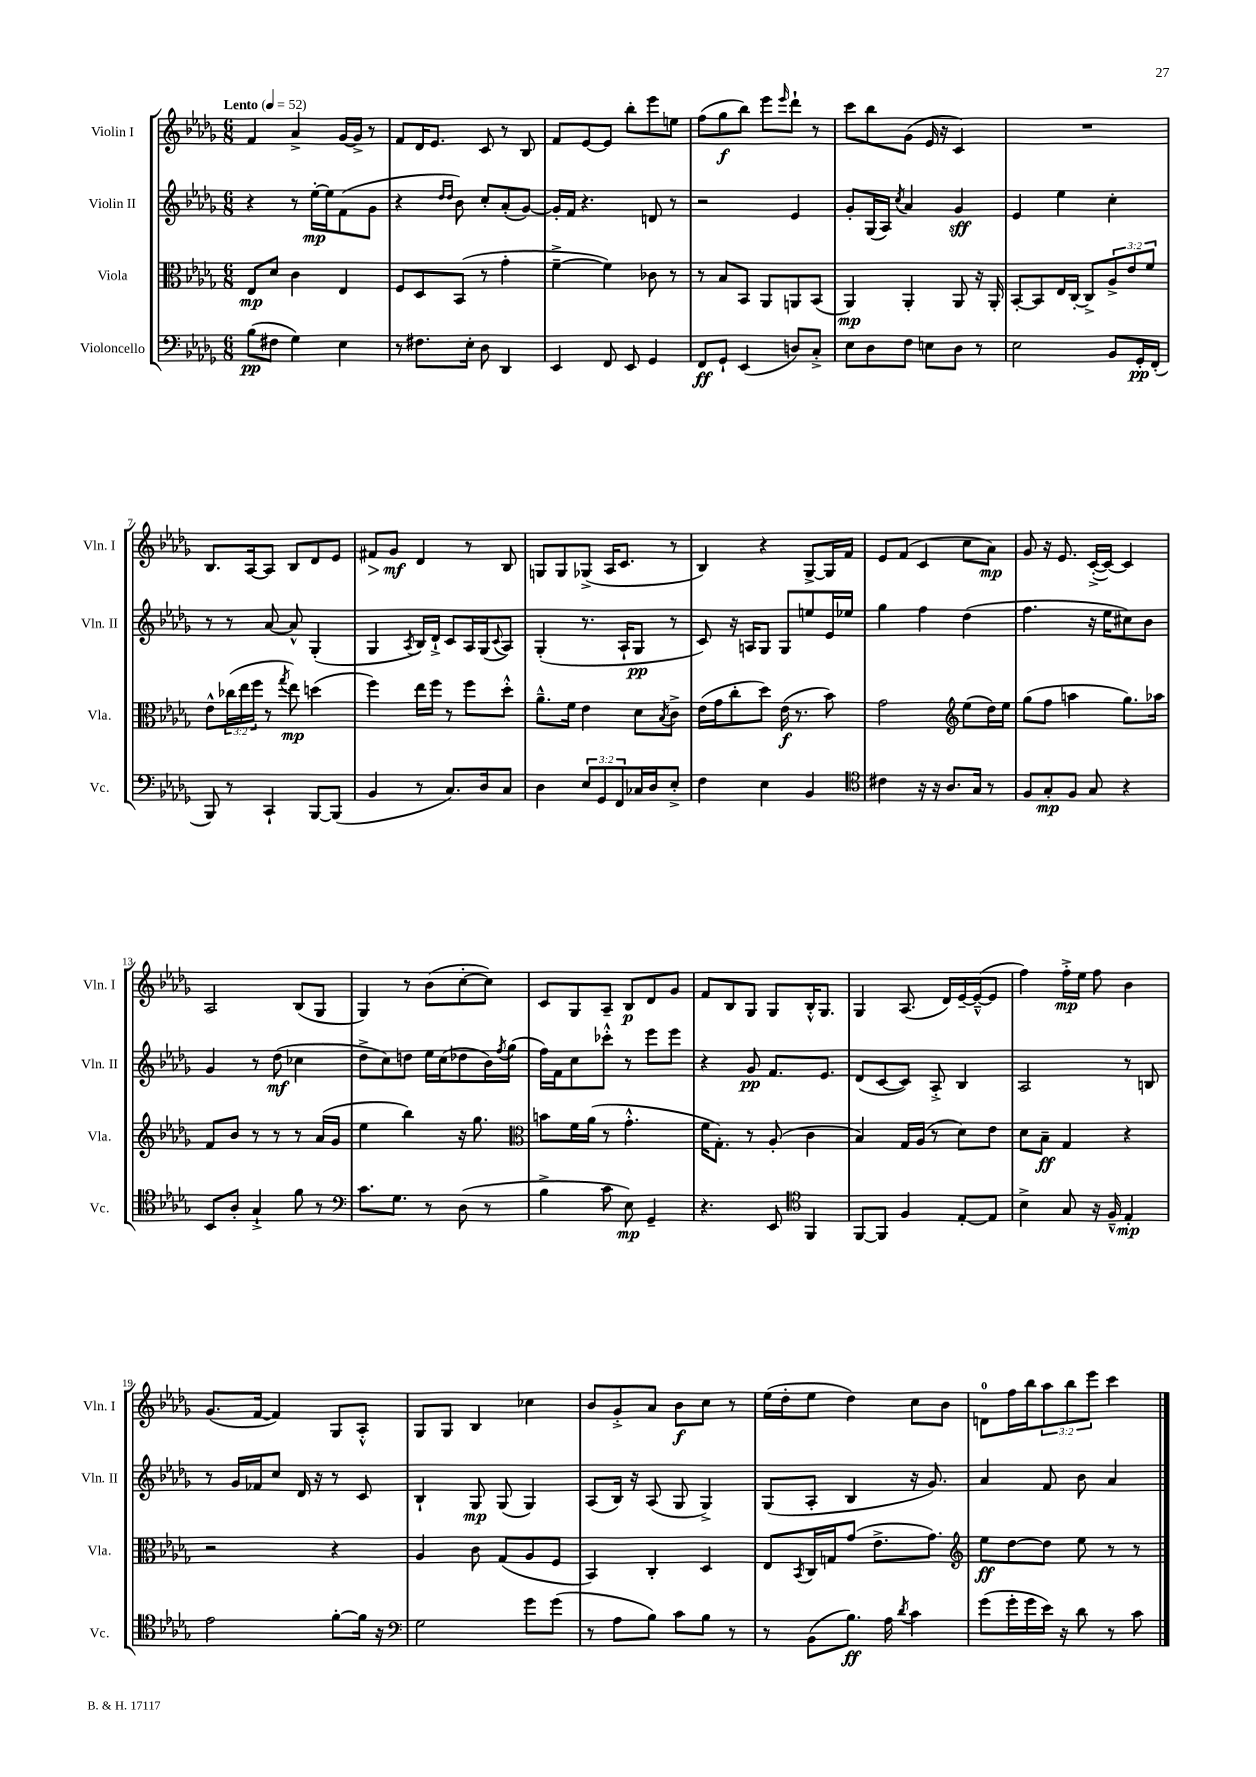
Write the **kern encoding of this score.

**kern	**kern	**kern	**kern
*staff4	*staff3	*staff2	*staff1
*clefF4	*clefC3	*clefG2	*clefG2
*k[b-e-a-d-g-]	*k[b-e-a-d-g-]	*k[b-e-a-d-g-]	*k[b-e-a-d-g-]
*M6/8	*M6/8	*M6/8	*M6/8
*MM52	*MM52	*MM52	*MM52
(8B-	8E-	4r	4f
8F#	8d-	.	.
4G-)	4c	8r	4a-^
.	.	[16ee-'	.
.	.	16ee-]	.
4E-	4E-	(8f	[16g-
.	.	.	16g-^]
.	.	8g-	8r
=	=	=	=
8r	8F	4r	8f
8.F#	8D-	.	16d-
.	.	.	8.e-
.	.	16qqdd-	.
.	.	16qqdd-	.
.	(8BB-	8b-)	.
16E-'	.	.	.
8D-	8r	8cc'	8c
4DD-	4g-'	(8a-'	8r
.	.	[8g-)	8B-
=	=	=	=
4EE-	[4f~^	16g-']	8f
.	.	16f	.
.	.	4.r	[8e-
8FF	4f])	.	8e-]
8EE-	.	.	8bb-'
4GG-	8c-	8d	8eee-
.	8r	8r	8ee
=	=	=	=
8FF	8r	2r	(8ff
8GG-`	8B-	.	8gg-
(4EE-	8BB-	.	8bb-)
.	8AA-	.	8eee-
.	.	.	16qqeee-
8D)	8AA	4e-	8ddd-`
8C'^	(8BB-	.	8r
=	=	=	=
8E-	4AA-)	8g-'	8ccc
8D-	.	(16G-	8bb-
.	.	16A-)	.
.	.	8qcc	.
8F	4AA-'	4a-	(8g-
8E	.	.	16e-
.	.	.	16r
8D-	8AA-	4g-	4c)
8r	16r	.	.
.	16AA-'	.	.
=	=	=	=
2E-	[8BB-'	4e-	2.r
.	8BB-]	.	.
.	16E-	4ee-	.
.	[16C'	.	.
.	8C^]	.	.
8BB-	12A-^	4cc'	.
.	12e-	.	.
16GG-'	.	.	.
.	12f	.	.
(16FF'	.	.	.
=	=	=	=
8BBB-)	8e-^^	8r	8.B-
8r	(24cc-	8r	.
.	24ee-	.	.
.	.	.	[16A-
.	24ff	.	.
4CC`	8r	[8a-	8A-]
.	8qgg-	.	.
.	8ee-)	8a-^^]	8B-
[8BBB-	(4dd	(4G-'	8d-
(8BBB-]	.	.	8e-
=	=	=	=
4BB-	4ff)	4G-	8f#
.	.	.	8g-
.	.	8qA-	.
8r	16ee-	16B-)	4d-
.	16ff	16d-`^	.
8.C)	8r	8c	.
.	8ff	16A-	8r
16D-	.	(16G-	.
.	.	8qqc	.
8C	8dd-'^^	8A-)	8B-
=	=	=	=
4D-	8.a-~^^	(4G-'	8G
.	.	.	8G
.	16f	.	.
12E-	4e-	8.r	(8G-^
12GG-	.	.	.
.	.	.	16A-
12FF	.	.	.
.	.	16A-`	8.c
16C-	8d-	8G-	.
16D-	.	.	.
.	8qB-	.	.
8E-'^	8c^	8r	8r
=	=	=	=
4F	(16e-	8c)	4B-)
.	16g-	.	.
.	8cc'	16r	.
.	.	16A	.
4E-	8dd-)	8G-	4r
.	(16e-	8G-	.
.	8.r	.	.
4BB-	.	8ee	[8G-^
.	8b-)	16e-	16G-]
.	.	16ee-	16f
=	=	=	=
*clefC4	*	*	*
4c#	2g-	4gg-	8e-
.	.	.	(8f
16r	.	4ff	4c
16r	.	.	.
8.A-	.	.	.
*	*clefG2	*	*
.	(8ee-	(4dd-	8cc
16G-	.	.	.
8r	16dd-)	.	8a-)
.	16ee-	.	.
=	=	=	=
8F	(8gg-	4.ff	8g-
8G-'	8ff	.	16r
.	.	.	8.e-
8F	4aa	.	.
8G-	.	16r	([16c'^
.	.	16ee-	16c_)
4r	8.gg-)	8cc#)	4c]
.	.	8b-	.
.	16aa-	.	.
=	=	=	=
8BB-	8f	4g-	2A-
8A-'	8b-	.	.
4G-`^	8r	8r	.
.	8r	(8dd-	.
8f	8r	4cc-	(8B-
8r	(16a-	.	8G-
.	16g-	.	.
=	=	=	=
*clefF4	*	*	*
8.c	4ee-	8dd-^	4G-)
.	.	8cc)	.
8.G-	.	.	.
.	4bb-)	8dd	8r
8r	.	16ee-	(8b-
.	.	(16cc	.
(8D-	16r	8dd-	[8cc'
.	8.gg-	.	.
8r	.	16b-)	8cc])
.	.	8qff	.
.	.	(16gg-	.
=	=	=	=
*	*clefC3	*	*
4B-^	8b	16ff)	8c
.	.	16f	.
.	16f	8cc	8G-
.	(16a-	.	.
8c	8r	8ccc-'^^	8A-~
8E-)	4.g-'^^	8r	8B-
4GG-~	.	8eee-	8d-
.	.	8eee-	8g-
=	=	=	=
4.r	16f	4r	8f
.	8.G-')	.	.
.	.	.	8B-
.	8r	8g-	8G-
8EE-	(8A-'	8.f	8G-
*clefC4	*	*	*
4FF	4c	.	16B-'^^
.	.	8.e-	8.G-
=	=	=	=
[8FF	4B-)	(8d-	4G-
8FF]	.	[8c	.
4F	16G-	8c])	(8.A-
.	(16A-	.	.
.	8r	8A-'^	.
.	.	.	16d-)
[8E-'	8d-)	4B-	[16e-~
.	.	.	(16e-~^^_
8E-]	8e-	.	8e-]
=	=	=	=
4B-^	8d-	2A-	4ff)
.	8B-~	.	.
8G-	4G-	.	16ff'^
.	.	.	16ee-
16r	.	.	8ff
16F~^^	.	.	.
4E-'	4r	8r	4b-
.	.	8B	.
=	=	=	=
2e-	2r	8r	(8.g-
.	.	16g-	.
.	.	16f-	[16f
.	.	8cc	4f])
.	.	16d-	.
.	.	16r	.
[8f'	4r	8r	8G-
16f]	.	8c	8A-'^^
16r	.	.	.
=	=	=	=
*clefF4	*	*	*
2G-	4A-	4B-`	8G-
.	.	.	8G-
.	8c	8G-	4B-
.	(8G-	(8G-	.
8g-	8A-	4G-)	4cc-
(8g-	8F	.	.
=	=	=	=
8r	4BB-)	(8A-	8b-
8A-	.	16B-)	8g-'^
.	.	16r	.
8B-)	4C'	(8A-	8a-
8c	.	8G-	8b-
8B-	4D-	4G-^)	8cc
8r	.	.	8r
=	=	=	=
8r	8E-	(8G-	(16ee-
.	.	.	16dd-'
.	8qBB-	.	.
(8BB-	16C	8A-'	8ee-
.	16G	.	.
8.B-)	(8g-	4B-	4dd-)
.	8.e-^	.	.
16A-	.	.	.
8qd-	.	.	.
4c	.	16r	8cc
.	8.g-)	8.g-)	.
.	.	.	8b-
=	=	=	=
*	*clefG2	*	*
(8g-	8ee-	4a-	8d
16g-'	[8dd-	.	16ff
16g-	.	.	16bb-
16e-)	8dd-]	8f	12aa-
16r	.	.	.
.	.	.	12bb-
8d-	8ee-	8b-	.
.	.	.	12eee-
8r	8r	4a-	4ccc
8c	8r	.	.
==	==	==	==
*-	*-	*-	*-
